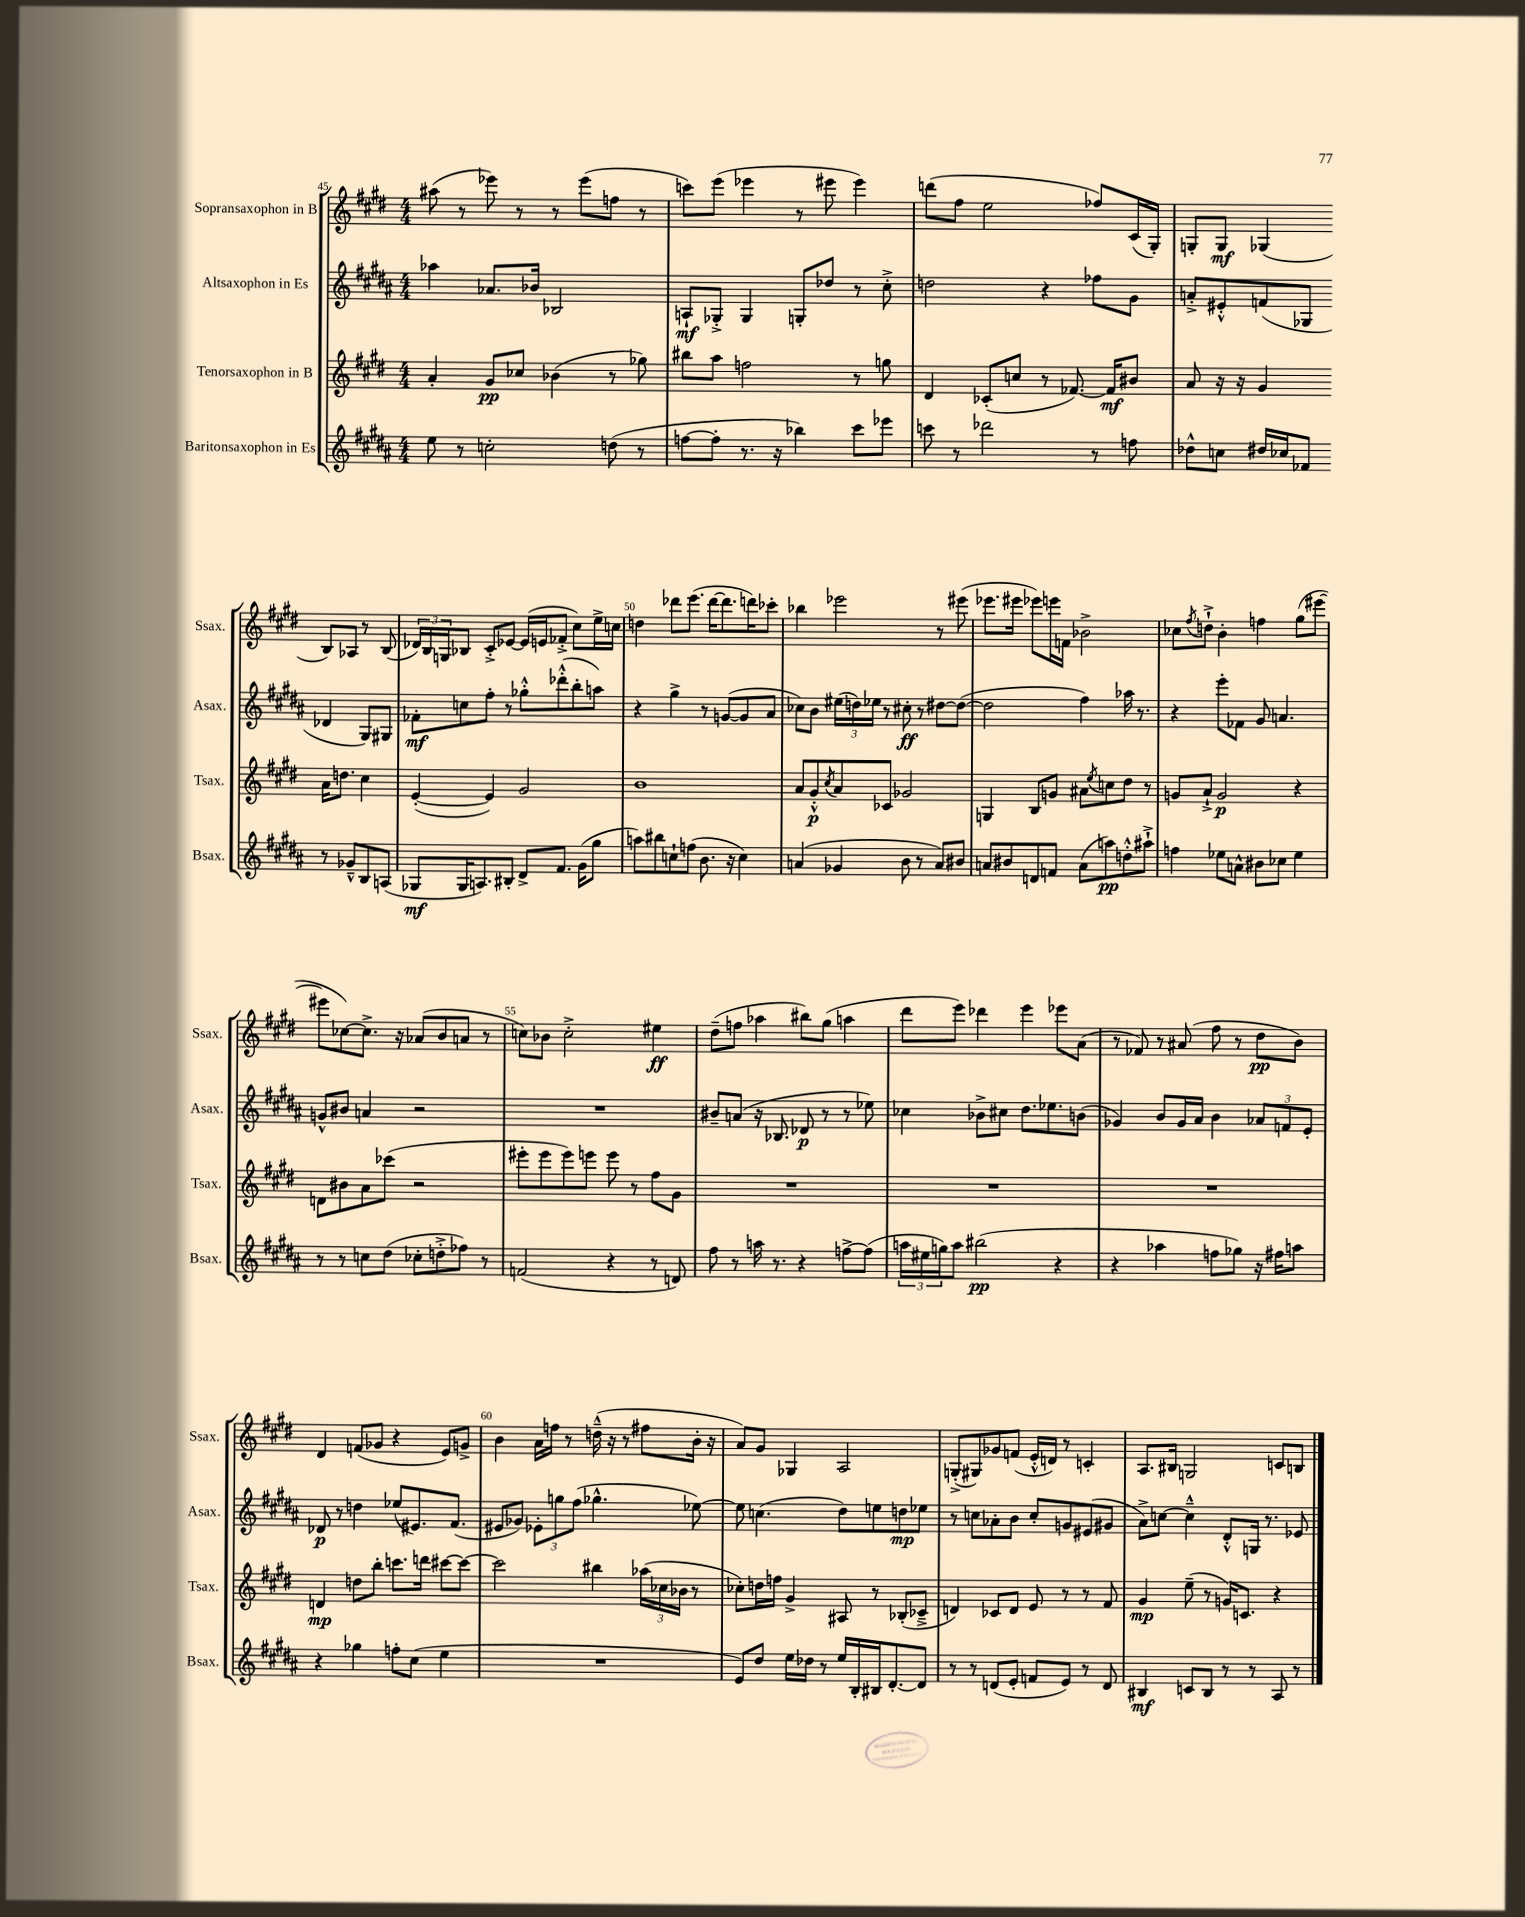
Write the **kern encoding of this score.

**kern	**dynam	**kern	**dynam	**kern	**dynam	**kern	**dynam
*part4	*part4	*part3	*part3	*part2	*part2	*part1	*part1
*staff4	*staff4	*staff3	*staff3	*staff2	*staff2	*staff1	*staff1
*I"Baritonsaxophon in Es	*	*I"Tenorsaxophon in B	*	*I"Altsaxophon in Es	*	*I"Sopransaxophon in B	*
*I'Bsax.	*	*I'Tsax.	*	*I'Asax.	*	*I'Ssax.	*
*clefG2	*	*clefG2	*	*clefG2	*	*clefG2	*
*k[f#c#g#d#a#]	*	*k[f#c#g#d#]	*	*k[f#c#g#d#a#]	*	*k[f#c#g#d#]	*
*M4/4	*	*M4/4	*	*M4/4	*	*M4/4	*
=45	=45	=45	=45	=45	=45	=45	=45
8ee\	.	4a'/	.	4aa-X\	.	(8aa#X\	.
8r	.	.	.	.	.	8r	.
2ccn'\	.	8g#/L	pp	8.a-X/L	.	8eee-X\)	.
.	.	8cc-X/J	.	.	.	8r	.
.	.	.	.	16b-X/Jk	.	.	.
.	.	(4b-X\	.	2B-X/	.	8r	.
.	.	.	.	.	.	(8eee-\L	.
(8ddn\	.	8r	.	.	.	8ffn\J	.
8r	.	8gg-X\)	.	.	.	8r	.
=46	=46	=46	=46	=46	=46	=46	=46
[8ffn\L	.	8bb#X\L	.	8An`/L	mf	8cccn\L)	.
8ff'\J]	.	8aa\J	.	8G-X'^/J	.	(8eee\J	.
8.r	.	2ffn\	.	4G-/	.	4eee-X\	.
16r	.	.	.	.	.	.	.
4bb-X\)	.	.	.	8Gn'/L	.	8r	.
.	.	.	.	8dd-X/J	.	8eee#X\	.
8ccc#\L	.	8r	.	8r	.	4eee#\)	.
8eee-X\J	.	8ggn\	.	8cc#'^\	.	.	.
=47	=47	=47	=47	=47	=47	=47	=47
8cccn\	.	4d#/	.	2ddn\	.	(8dddn\L	.
8r	.	.	.	.	.	8ff#\J	.
2ddd-X\	.	(8c-X'/L	.	.	.	2ee\	.
.	.	8ccn/J	.	.	.	.	.
.	.	8r	.	4r	.	.	.
.	.	[8.f-X/)	.	.	.	.	.
8r	.	.	.	8ff-X\L	.	8ff-X/L)	.
.	.	16f-/KL]	mf	.	.	.	.
8ffn\	.	8b#X/J	.	8g#\J	.	(16c#/L	.
.	.	.	.	.	.	16G#'/JJ)	.
=48	=48	=48	=48	=48	=48	=48	=48
8dd-X^^\L	.	8a/	.	8an'^/L	.	8Gn'/L	.
8ccn\J	.	16r	.	8e#X'^^/	.	8G/J	mf
.	.	16r	.	.	.	.	.
16dd#X/LL	.	4g#/	.	(8fn/	.	(4G-X/	.
16cc-X/J	.	.	.	.	.	.	.
8f-X/J	.	.	.	8G-X/J	.	.	.
8r	.	16a\KL	.	4d-X/	.	8B/L)	.
.	.	8.ddn\J	.	.	.	.	.
8g-X~^^/L	.	.	.	.	.	8A-X/J	.
8B/	.	4cc#\	.	8G-/L)	.	8r	.
(8An/J	.	.	.	8G#X/J	.	(8B/	.
!!LO:LB:g=z
=49	=49	=49	=49	=49	=49	=49	=49
8G-X/L	mf	([4e'/	.	8f-X'\L	mf	24d-X/LL)	.
.	.	.	.	.	.	24B/	.
.	.	.	.	.	.	24Gn/J	.
16G-/K	.	.	.	8ccn\	.	8B-X/J	.
8.An/)	.	.	.	.	.	.	.
.	.	4e/])	.	8ff#'\J	.	8c#'^/L	.
8B#X'/J	.	.	.	8r	.	[8e-X/J	.
8d#^/L	.	2g#/	.	8gg-X'^^\L	.	(16e-/LL]	.
.	.	.	.	.	.	16en/J	.
8.f#/J	.	.	.	(8ddd-X'^^\	.	8f-X'^/J	.
.	.	.	.	8bb'\	.	8cc#\L)	.
(16g#\KL	.	.	.	.	.	.	.
8gg#\J	.	.	.	8aan\J)	.	16ee^\L	.
.	.	.	.	.	.	16ccn\JJ	.
=50	=50	=50	=50	=50	=50	=50	=50
8aan\L)	.	1b	.	4r	.	4ddn\	.
8bb#X\	.	.	.	.	.	.	.
8ccn`\	.	.	.	4gg#^\	.	8ddd-X\L	.
(8ffn\J	.	.	.	.	.	(8.eee\J	.
8.b\	.	.	.	8r	.	.	.
.	.	.	.	.	.	[16ddd-\KL	.
.	.	.	.	([8gn/L	.	8.ddd-\]	.
16r	.	.	.	.	.	.	.
4cc\)	.	.	.	8g/]	.	.	.
.	.	.	.	.	.	16dddn\K)	.
.	.	.	.	8a#/J	.	8ccc-X'\J	.
=51	=51	=51	=51	=51	=51	=51	=51
(4an/	.	8a/L	.	8cc-X\L)	.	4bb-X\	.
.	.	8g#'^^/	p	8b\J	.	.	.
.	.	8qcc#/	.	.	.	.	.
4g-X/	.	8a/	.	(24ee#X\LL	.	2eee-X\	.
.	.	.	.	24ddn\)	.	.	.
.	.	.	.	24ee-X\JJ	.	.	.
.	.	8c-X/J	.	8r	.	.	.
8b\	.	2g-X/	.	8cc#X'\	ff	.	.
8r	.	.	.	8r	.	.	.
8a/L)	.	.	.	[8dd#X\L	.	8r	.
8b#X/J	.	.	.	(8dd#\J_	.	(8eee#X\	.
=52	=52	=52	=52	=52	=52	=52	=52
8an/L	.	4Gn/	.	2dd#\]	.	8.eee-X\L	.
8b#X/	.	.	.	.	.	.	.
.	.	.	.	.	.	16eee#X\Jk	.
8dn/	.	8B/L	.	.	.	8eee-X\L)	.
8fn/J	.	8gn/J	.	.	.	16eeen\L	.
.	.	.	.	.	.	16fn\JJ	.
(8a\L	.	8a#X\L	.	4ff#\)	.	2b-X^\	.
.	.	8qee/	.	.	.	.	.
8aan\)	pp	8ccn\	.	.	.	.	.
8ddn'^^\	.	8dd#\J	.	16aa-X\	.	.	.
.	.	.	.	8.r	.	.	.
8aa#X`^\J	.	8r	.	.	.	.	.
=53	=53	=53	=53	=53	=53	=53	=53
4ffn\	.	8gn/L	.	4r	.	8cc-X\L	.
.	.	.	.	.	.	8qff#/	.
.	.	8a`^/J	.	.	.	8ddn`^\J	.
8ee-X\L	.	2g/	p	8eee'\L	.	4b'\	.
8an^^\J	.	.	.	8f-X\J	.	.	.
8b#X\L	.	.	.	8g#/	.	4ffn\	.
8cc-X\J	.	.	.	4.an/	.	.	.
4ee-\	.	4r	.	.	.	(8gg#\L	.
.	.	.	.	.	.	[8eee#X\J	.
!!LO:LB:g=z
=54	=54	=54	=54	=54	=54	=54	=54
8r	.	8dn\L	.	8gn^^/L	.	8eee#X\L]	.
8r	.	8b#X\	.	8b#X/J	.	[8cc-X\)	.
8ccn\L	.	8a\	.	4an/	.	8.cc-^\J]	.
(8dd#\J	.	(8ccc-X\J	.	.	.	.	.
.	.	.	.	.	.	16r	.
8cc-X'\L	.	2r	.	2r	.	(8a-X/L	.
8ddn'^\	.	.	.	.	.	8b/	.
8ff-X\J)	.	.	.	.	.	8an/J	.
8r	.	.	.	.	.	8r	.
=55	=55	=55	=55	=55	=55	=55	=55
(2fn/	.	8eee#X'\L	.	1r	.	8ccn\L)	.
.	.	8eee#\	.	.	.	8b-X\J	.
.	.	8eee#\)	.	.	.	2cc'^\	.
.	.	8eeen\J	.	.	.	.	.
4r	.	8eee\	.	.	.	.	.
.	.	8r	.	.	.	.	.
8r	.	8ff#\L	.	.	.	4ee#X\	ff
8dn/)	.	8g#\J	.	.	.	.	.
=56	=56	=56	=56	=56	=56	=56	=56
8ff#\	.	1r	.	8b#X~/L	.	(8dd#~\L	.
8r	.	.	.	(8an/J	.	8ffn\J	.
16aan\	.	.	.	16r	.	4aa-X\	.
8.r	.	.	.	8.B-X/	.	.	.
4r	.	.	.	8d-X/	p	8bb#X\L)	.
.	.	.	.	8r	.	(8gg#\J	.
[8ffn^\L	.	.	.	8r	.	4aan\	.
(8ff\J]	.	.	.	8ee-X\)	.	.	.
=57	=57	=57	=57	=57	=57	=57	=57
24aan\LL	.	1r	.	4cc-X\	.	8ddd#\L	.
24ee#X\	.	.	.	.	.	.	.
24ggn\J)	.	.	.	.	.	.	.
8aa\J	.	.	.	.	.	8eee\J)	.
(2bb#X\	pp	.	.	8b-X^\L	.	4ddd-X\	.
.	.	.	.	8cc#X\J	.	.	.
.	.	.	.	8.dd#\L	.	4eee\	.
.	.	.	.	8.ee-X\	.	.	.
4r	.	.	.	.	.	8eee-X\L	.
.	.	.	.	(8bn\J	.	(8a\J	.
=58	=58	=58	=58	=58	=58	=58	=58
4r	.	1r	.	4g-X/)	.	8r	.
.	.	.	.	.	.	8f-X/)	.
4aa-X\	.	.	.	8b/L	.	8r	.
.	.	.	.	16g-/L	.	(8a#X/	.
.	.	.	.	16a#/JJ	.	.	.
8ffn\L	.	.	.	4b\	.	8ff#\	.
8gg-X\J)	.	.	.	.	.	8r	.
16r	.	.	.	12a-X/L	.	8dd#\L	pp
16ff#X\KL	.	.	.	.	.	.	.
.	.	.	.	12fn/	.	.	.
8aan\J	.	.	.	.	.	8b\J)	.
.	.	.	.	12e'/J	.	.	.
!!LO:LB:g=z
=59	=59	=59	=59	=59	=59	=59	=59
4r	.	4dn/	mp	8d-X/	p	4d#/	.
.	.	.	.	8r	.	.	.
4gg-X\	.	8ddn\L	.	4ddn\	.	(8fn/L	.
.	.	8bb'\J	.	.	.	8g-X/J	.
8ffn'\L	.	8.cccn\L	.	(8ee-X/L	.	4r	.
(8cc#\J	.	.	.	8.e#X/)	.	.	.
.	.	16dddn\Jk	.	.	.	.	.
4ee\	.	[8ccc#X\L	.	.	.	8e/L)	.
.	.	.	.	(8.f#/J	.	.	.
.	.	8ccc#\J_	.	.	.	8gn^/J	.
=60	=60	=60	=60	=60	=60	=60	=60
1r	.	2ccc#\]	.	8e#X/L	.	4b\	.
.	.	.	.	8g-X/J)	.	.	.
.	.	.	.	12e-X'\L	.	16a\LL	.
.	.	.	.	.	.	16ffn\JJ	.
.	.	.	.	12ggn\	.	.	.
.	.	.	.	.	.	8r	.
.	.	.	.	(12ff#\J	.	.	.
.	.	4bb#X\	.	4.gg-X^^\	.	(16ddn~^^\	.
.	.	.	.	.	.	16r	.
.	.	.	.	.	.	8r	.
.	.	(24aa-X\LL	.	.	.	8ff#X\L	.
.	.	24cc-X\	.	.	.	.	.
.	.	24b-X\JJ	.	.	.	.	.
.	.	8r	.	[8ee-X\)	.	16b'\Jk	.
.	.	.	.	.	.	16r	.
=61	=61	=61	=61	=61	=61	=61	=61
8e/L)	.	8cc-X'\L)	.	8ee-\]	.	8a/L)	.
8dd#/J	.	16ddn\L	.	(4.ccn\	.	8g#/J	.
.	.	16ffn\JJ	.	.	.	.	.
16ee\LL	.	4g#^/	.	.	.	4G-X/	.
16dd-X\JJ	.	.	.	.	.	.	.
8r	.	.	.	.	.	.	.
16ee/LL	.	8A#X/	.	8dd#\L)	.	2A/	.
16B'/	.	.	.	.	.	.	.
16B#X/J	.	8r	.	8een\	.	.	.
[8.d#'/	.	.	.	.	.	.	.
.	.	(8B-X'/L	.	8ddn\	mp	.	.
8d#/J]	.	8c-X~^/J	.	8ee-X\J	.	.	.
=62	=62	=62	=62	=62	=62	=62	=62
8r	.	4dn/)	.	8r	.	(8Gn'^/L	.
8r	.	.	.	8ccn\L	.	8G#X/)	.
(8dn/L	.	8c-X/L	.	8a-X'\	.	8g-X/	.
8e'/J	.	8d/J	.	8b\J	.	(8fn/J	.
8fn/L	.	8e/	.	8cc'/L	.	16e'^^/LL	.
.	.	.	.	.	.	16dn/JJ)	.
8e/J)	.	8r	.	8gn/	.	8r	.
8r	.	8r	.	(8e#X/	.	4cn'/	.
8d/	.	8f#/	.	8g#X/J	.	.	.
=63	=63	=63	=63	=63	=63	=63	=63
4B#X/	mf	4g#/	mp	8a#^\L)	.	8.A/L	.
.	.	.	.	[8ccn\J	.	.	.
.	.	.	.	.	.	16B#X/Jk	.
8cn/L	.	(8ee~\	.	4cc~^^\]	.	2Gn/	.
8B#/J	.	8r	.	.	.	.	.
8r	.	16gn/KL)	.	8d#'^^/L	.	.	.
.	.	8.cn/J	.	.	.	.	.
8r	.	.	.	16Gn/Jk	.	.	.
.	.	.	.	8.r	.	.	.
8A#/	.	4r	.	.	.	8cn/L	.
8r	.	.	.	8e-X/	.	8Bn/J	.
==	==	==	==	==	==	==	==
*-	*-	*-	*-	*-	*-	*-	*-
